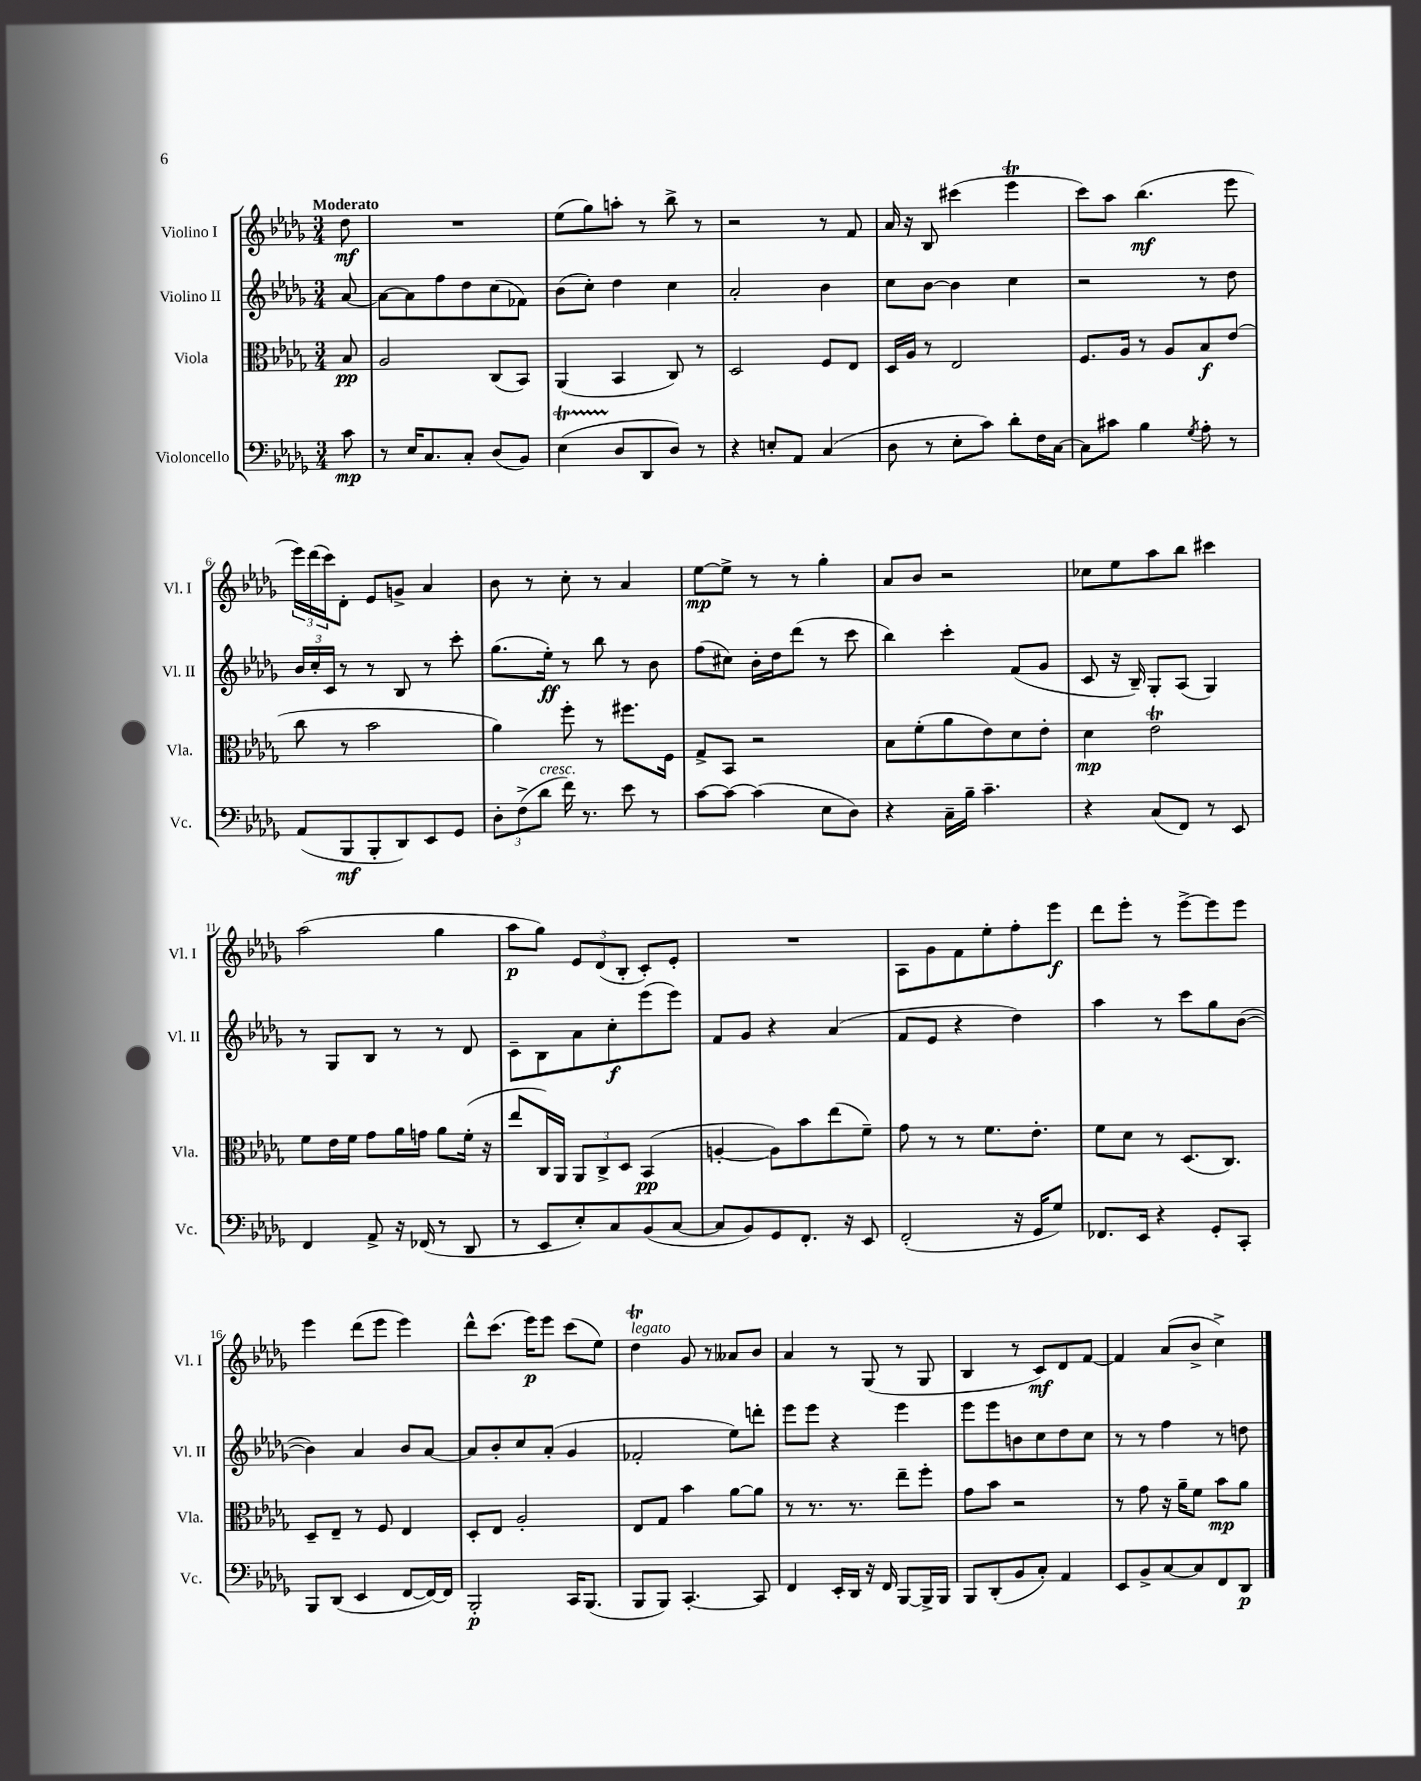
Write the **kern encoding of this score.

**kern	**kern	**kern	**kern
*staff4	*staff3	*staff2	*staff1
*clefF4	*clefC3	*clefG2	*clefG2
*k[b-e-a-d-g-]	*k[b-e-a-d-g-]	*k[b-e-a-d-g-]	*k[b-e-a-d-g-]
*M3/4	*M3/4	*M3/4	*M3/4
8c	8B-	[8a-	8dd-
=	=	=	=
8r	2A-	8a-_	2.r
16E-	.	8a-]	.
8.C	.	.	.
.	.	8ff	.
8C'	.	8dd-	.
(8D-	(8C	(8cc	.
8BB-)	8BB-)	8f-)	.
=	=	=	=
(4E-	(4AA-	(8b-	(8ee-
.	.	8cc')	8gg-)
8D-	4BB-	4dd-	8aa'
8DD-	.	.	8r
8D-)	8C)	4cc	8bb-^
8r	8r	.	8r
=	=	=	=
4r	2D-	2a-'	2r
8E'	.	.	.
8AA-	.	.	.
(4C	8F	4b-	8r
.	8E-	.	8f
=	=	=	=
8D-	16D-	8cc	16a-
.	16A-	.	16r
8r	8r	[8b-	8B-
8E-'	2E-	4b-]	(4ccc#
8c)	.	.	.
8d-'	.	4cc	4eee-
16F	.	.	.
[16C	.	.	.
=	=	=	=
8C]	8.F	2r	8ccc)
8c#	.	.	8aa-
.	16A-	.	.
4B-	8r	.	(4.bb-
.	8A-	.	.
8qG-	.	.	.
8A-'	8B-	8r	.
8r	(8e-	8dd-	8eee-
=	=	=	=
(8AA-	8cc	24b-	24eee-)
.	.	24cc'	(24ddd-
.	.	24c	24ccc)
8BBB-	8r	8r	8d-'
8BBB-'	2b-	8r	8e-
8DD-)	.	8B-	8g^
8EE-	.	8r	4a-
8GG-	.	8ccc'	.
=	=	=	=
12D-'	4a-)	(8.gg-	8b-
(12F^	.	.	.
.	.	.	8r
12d-	.	.	.
.	.	16ee-')	.
16f)	8ff'	8r	8cc'
8.r	.	.	.
.	8r	8bb-	8r
8e-	8.ff#	8r	4a-
8r	.	8b-	.
.	16F	.	.
=	=	=	=
[8c	8G-^	(8ff	[8ee-
8c_	8BB-	8cc#)	8ee-^]
(4c]	2r	16b-'	8r
.	.	16dd-	.
.	.	(8ddd-	8r
8E-	.	8r	4gg-'
8D-)	.	8ccc	.
=	=	=	=
4r	8B-	4bb-)	8a-
.	(8f'	.	8b-
16C~	8a-	4ccc'	2r
16B-~	.	.	.
4.c~	8e-)	.	.
.	8d-	(8f	.
.	8e-'	8g-	.
=	=	=	=
4r	4d-	8c	8cc-
.	.	16r	8ee-
.	.	16B-~)	.
(8C	2e-	8G-'	8aa-
8FF)	.	(8A-	8bb-
8r	.	4G-)	4ccc#
8EE-	.	.	.
=	=	=	=
4FF	8f	8r	(2aa-
.	16e-	8G-	.
.	16f	.	.
8AA-^	8g-	8B-	.
16r	16a-	8r	.
(16FF-	16g	.	.
8r	8a-	8r	4gg-
8DD-	(16f'	8d-	.
.	16r	.	.
=	=	=	=
8r	8ee-	8c~	8aa-
8EE-	16C)	8B-	8gg-)
.	16AA-	.	.
8E-')	12AA-	8a-	12e-
.	12C^	.	(12d-
8C	.	8cc'	.
.	12D-	.	12B-'
(8BB-	(4BB-	(8eee-	8c')
[8C	.	8eee-)	8e-'
=	=	=	=
8C]	[4A'	8f	2.r
8BB-)	.	8g-	.
8GG-	8A])	4r	.
8.FF'	8b-	.	.
.	(8ee-	(4a-	.
16r	.	.	.
8EE-	8f~)	.	.
=	=	=	=
(2FF'	8g-	8f	8A-
.	8r	8e-	8g-
.	8r	4r	8f
.	8.f	.	8ee-'
16r	.	4dd-)	8ff'
16GG-	8.e-'	.	.
8G-)	.	.	8eee-
=	=	=	=
8.FF-	8f	4aa-	8ddd-
.	8d-	.	8eee-'
16EE-	.	.	.
4r	8r	8r	8r
.	(8.D-	8ccc	[8eee-^
8GG-'	.	8gg-	8eee-]
.	8.C)	.	.
8CC'	.	([8b-	8eee-
=	=	=	=
8BBB-	8D-~	4b-])	4eee-
(8DD-	8E-~	.	.
4EE-	8r	4a-	(8ddd-
.	8F	.	8eee-
[8FF	4E-	8b-	4eee-)
16FF_)	.	[8a-	.
16FF]	.	.	.
=	=	=	=
2BBB-'	8D-'	8a-]	8ddd-^^
.	8E-	8b-'	(8.ccc
.	2A-'	8cc	.
.	.	.	16eee-)
.	.	(8a-'	8eee-
16CC	.	4g-	(8ccc
(8.BBB-	.	.	.
.	.	.	8ee-)
=	=	=	=
8BBB-	8E-	2f-'	4dd-
8BBB-)	8G-	.	.
[4.CC'	4b-	.	8g-
.	.	.	8r
.	[8a-	8ee-)	8a--
8CC]	8a-]	8ddd'	8b-
=	=	=	=
4FF	8r	8eee-	4a-
.	8.r	8eee-	.
16EE-'	.	4r	8r
16DD-	8.r	.	.
16r	.	.	(8G-
16FF	.	.	.
[8BBB-	8ee-~	4eee-	8r
16BBB-^]	8ff'	.	8G-
16BBB-	.	.	.
=	=	=	=
8BBB-	8g-	8eee-	4B-
(8DD-'	8b-	8eee-	.
8BB-	2r	8b	8r
8C')	.	8cc	8c)
4AA-	.	8dd-	8d-
.	.	8cc	[8f
=	=	=	=
8EE-	8r	8r	4f]
8BB-^	8g-	8r	.
[8C	16r	4ff	(8a-
.	16a-~	.	.
8C]	8f	.	8b-^
8FF	8b-	8r	4cc^)
8DD-	8a-	8dd	.
==	==	==	==
*-	*-	*-	*-
